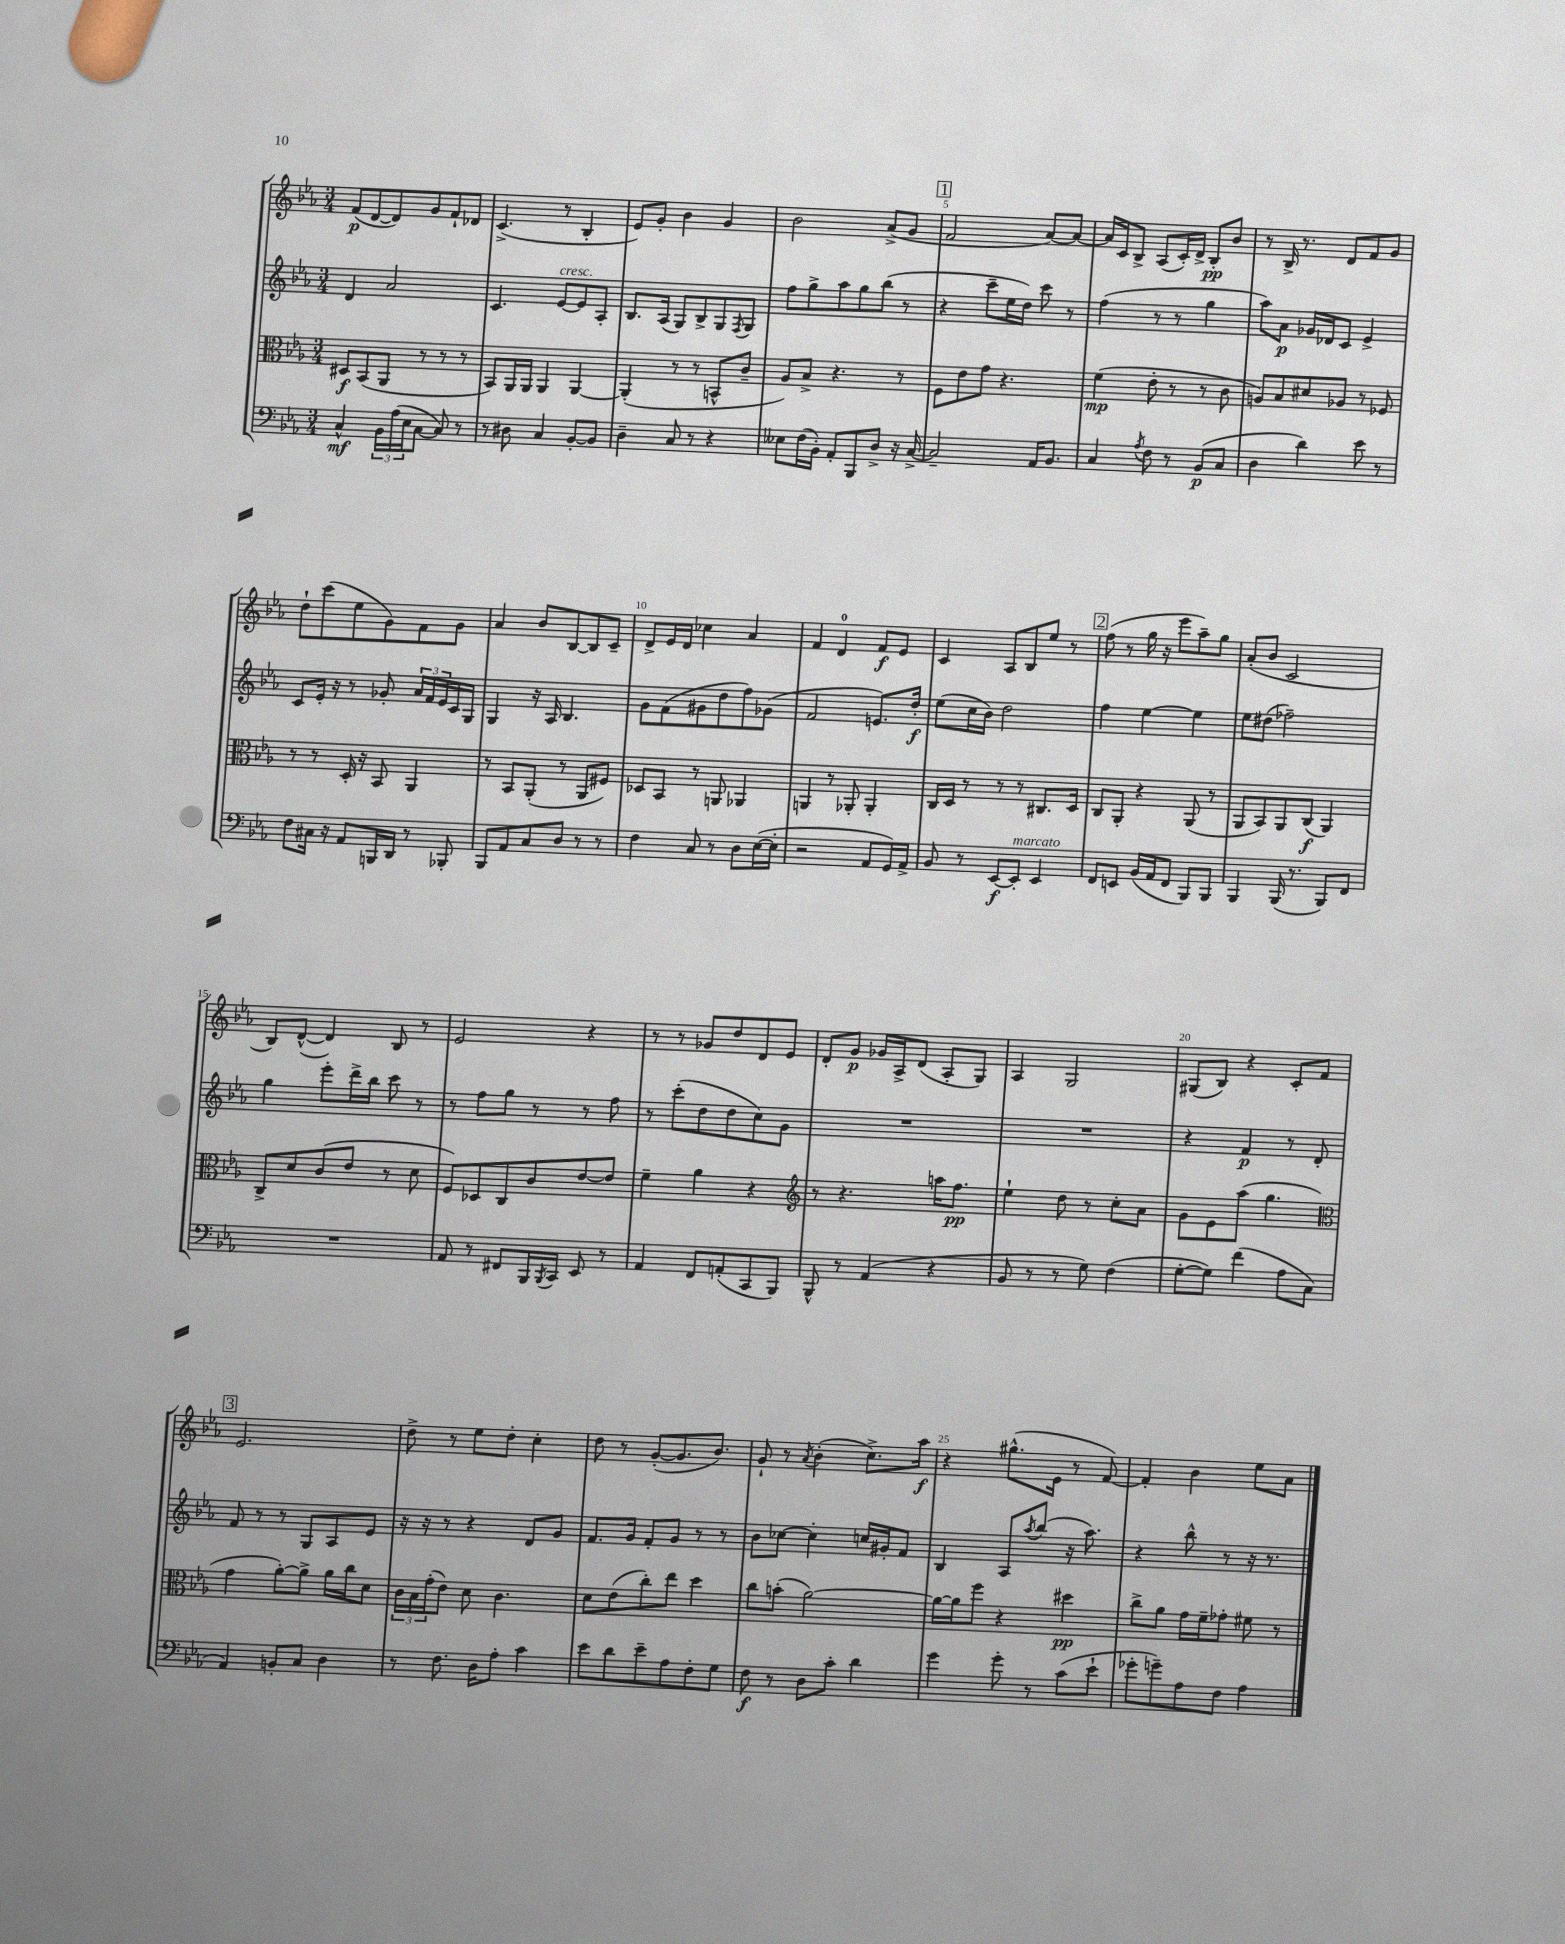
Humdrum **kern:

**kern	**kern	**kern	**kern
*staff4	*staff3	*staff2	*staff1
*clefF4	*clefC3	*clefG2	*clefG2
*k[b-e-a-]	*k[b-e-a-]	*k[b-e-a-]	*k[b-e-a-]
*M3/4	*M3/4	*M3/4	*M3/4
4C^^	8D#	4d	(8f
.	(8BB-	.	[8d
24BB-	8AA-	2a-	8d])
(24A-	.	.	.
24E-	.	.	.
[8C	8r	.	8g
8C])	8r	.	8f`
8r	8r	.	8d-
=	=	=	=
8r	8BB-)	4.c	(4.c^
8D#	16AA-	.	.
.	16AA-	.	.
4C	4AA-	.	.
.	.	[8e-	8r
[8BB-'	[4AA-	8e-]	4B-'
8BB-]	.	8A-'	.
=	=	=	=
4D~	(4AA-']	8.B-	8e-)
.	.	.	8g'
.	.	(16A-	.
8C	8r	8G)	4b-
8r	8r	8B-^	.
4r	8BB^^	8G	4g
.	.	8qF	.
.	8c~	8G	.
=	=	=	=
8E--	8A-)	8ff	2b-
(16F	8B-^	8gg^	.
16BB-')	.	.	.
8AA-'	4.r	8aa-	.
8BBB-	.	8gg	.
8D^	.	(8bb-	(8a-^
16r	8r	8r	8g
[16C^	.	.	.
=	=	=	=
2C~]	8F	4r	2f
.	8e-	.	.
.	8g	8ccc~	.
.	4.r	16ee-	.
.	.	16dd)	.
16AA-	.	8ccc	[8a-)
8.BB-	.	.	.
.	.	8r	8a-_
=	=	=	=
4C	(4f	(4ff	16a-]
.	.	.	16c
.	.	.	8B-^
8qA-	.	.	.
8F	8e-'	8r	(8A-
8r	8r	8r	16c')
.	.	.	16d^
(8BB-	8r	4gg	8B-'
8C	8c	.	8b-
=	=	=	=
4D	8A)	8aa-)	8r
.	8B-	8a-	16B-^
.	.	.	8.r
4d)	8d#	16g-	.
.	.	16d-	.
.	8A-	8c	8d
8e-	8r	4e-^	8f
8r	8F-	.	8g
=	=	=	=
8F	8r	8c	8dd`
16C#	8r	16e-'	(8ccc
16r	.	16r	.
8AA-	16D'	8r	8ee-
.	16r	.	.
16BBB	8BB-	8g-'	8g)
16DD	.	.	.
8r	4AA-	24a-	8f
.	.	24f	.
.	.	24e-	.
8BBB-'	.	16c	8g
.	.	16G	.
=	=	=	=
8BBB-	8r	4G	4a-
8AA-	8BB-	.	.
8C	(8AA-'	16r	8b-
.	.	16A-	.
8D	8r	4.B-	[8B-
8r	8AA-	.	8B-]
8r	8F#)	.	8c~
=	=	=	=
4F	8D-	8g	8d^
.	8BB-	(8f	16e-
.	.	.	16d
8C	8r	8g#	4cc-
8r	8AA	8dd	.
8D	4AA-	8ff)	4a-
([16E-	.	(8g-	.
16E-']	.	.	.
=	=	=	=
2r	4AA	2f	4f
.	8r	.	4d
.	8AA-'	.	.
8AA-	4AA-'	8.e)	8f
16GG)	.	.	8e-
16AA-^	.	16dd'	.
=	=	=	=
8BB-	16C	(8ee-	4c
.	16D	.	.
8r	8r	16cc	.
.	.	16b-)	.
[8EE-	8r	2dd	8A-
8EE-']	8r	.	8B-
4EE-	8.C#	.	8ee-
.	.	.	8r
.	16D	.	.
=	=	=	=
8FF	8C	4ff	(8ff
8EE	8AA-'	.	8r
(16BB-	4r	[4ee-	16gg
16AA-	.	.	16r
8FF	.	.	8eee-
8BBB-)	(8AA-	4ee-]	8aa-~)
8BBB-	8r	.	8gg
=	=	=	=
4BBB-	8AA-	8ee-	(8a-'
.	8BB-)	(8dd#	8b-
(16BBB-	8AA-	2ff-~)	2c
8.r	.	.	.
.	(8C	.	.
8BBB-)	4AA-)	.	.
8FF	.	.	.
=	=	=	=
2.r	8C^	4gg	8B-)
.	8d	.	([8d^^
.	(8c	8eee-'	4d])
.	8e-	16ddd^	.
.	.	16bb-	.
.	8r	8ccc	8B-
.	8d	8r	8r
=	=	=	=
8AA-	8F)	8r	2e-
8r	8D-	8ff	.
8FF#	8C	8gg	.
16BBB-	8c	8r	.
8qBBB-	.	.	.
16CC	.	.	.
8EE-	[8e-	8r	4r
8r	8e-]	8ff	.
=	=	=	=
4AA-	4f~	8r	8r
.	.	(8ccc'	8r
8FF	4a-	8dd	8g-
(8AA'	.	8dd	8dd
8CC	4r	8cc)	8d
8BBB-)	.	8g	8e-
=	=	=	=
*	*clefG2	*	*
8BBB-^^	8r	2.r	8d'
8r	4.r	.	8g
(4AA-	.	.	16g-
.	.	.	16A-^
.	.	.	(8d
4r	16aa	.	8A-'
.	8.ff	.	.
.	.	.	8G)
=	=	=	=
8BB-	4ee-`	2.r	4A-
8r	.	.	.
8r	8dd	.	2G
8G)	8r	.	.
(4F	8cc'	.	.
.	8a-	.	.
=	=	=	=
[8G'	8g	4r	(8G#
8G])	8e-	.	8B-)
(4f	(8aa-	4f	4r
.	4.gg	.	.
8A-	.	8r	8c'
8C	.	8d'	8f
=	=	=	=
*	*clefC3	*	*
4AA-)	4g	8f	2.e-
.	.	8r	.
8BB'	[8a-')	8r	.
8C	8a-^]	8G	.
4D	16a-	8A-	.
.	16cc	.	.
.	8d	8e-	.
=	=	=	=
8r	24c	16r	8dd^
.	24B-	.	.
.	.	16r	.
.	(24g'	.	.
8.F	8e-)	8r	8r
.	8d	4r	8ee-
16D	.	.	.
8A-'	4.c	.	8dd'
4c	.	8d	4cc'
.	.	8g	.
=	=	=	=
8e-	8d	8.f	8dd
8d	(8e-	.	8r
.	.	16g	.
8e-~	8cc')	8f'	([8g'
8A-	8ee-	8g	8.g]
8F'	4dd	8r	.
.	.	.	8.b-)
8G	.	8r	.
=	=	=	=
8F	8cc	8b-	8g`
8r	(8b'	[8cc-	8r
.	.	.	8qa-
8D	[2a-)	4cc-']	(4b-'
8c'	.	.	.
4d	.	16cc	8.cc^)
.	.	16g#'	.
.	.	8f	.
.	.	.	16aa-
=	=	=	=
4g	16a-_	4B-	4r
.	16a-]	.	.
.	8ff	.	.
8g'	4r	8A-	(8.gg#^^
.	.	8qaa-	.
8r	.	(8bb-	.
.	.	.	16e-
(8c	4dd#	16r	8r
.	.	8.aa-)	.
8e-`	.	.	[8f)
=	=	=	=
8g-'	8cc^	4r	4f']
8g~)	8a-	.	.
8A-	16g	8bb-^^	4b-
.	16f~	.	.
8F	8g-'	8r	.
4A-	8f#	16r	8ee-
.	.	8.r	.
.	8r	.	8a-
==	==	==	==
*-	*-	*-	*-
